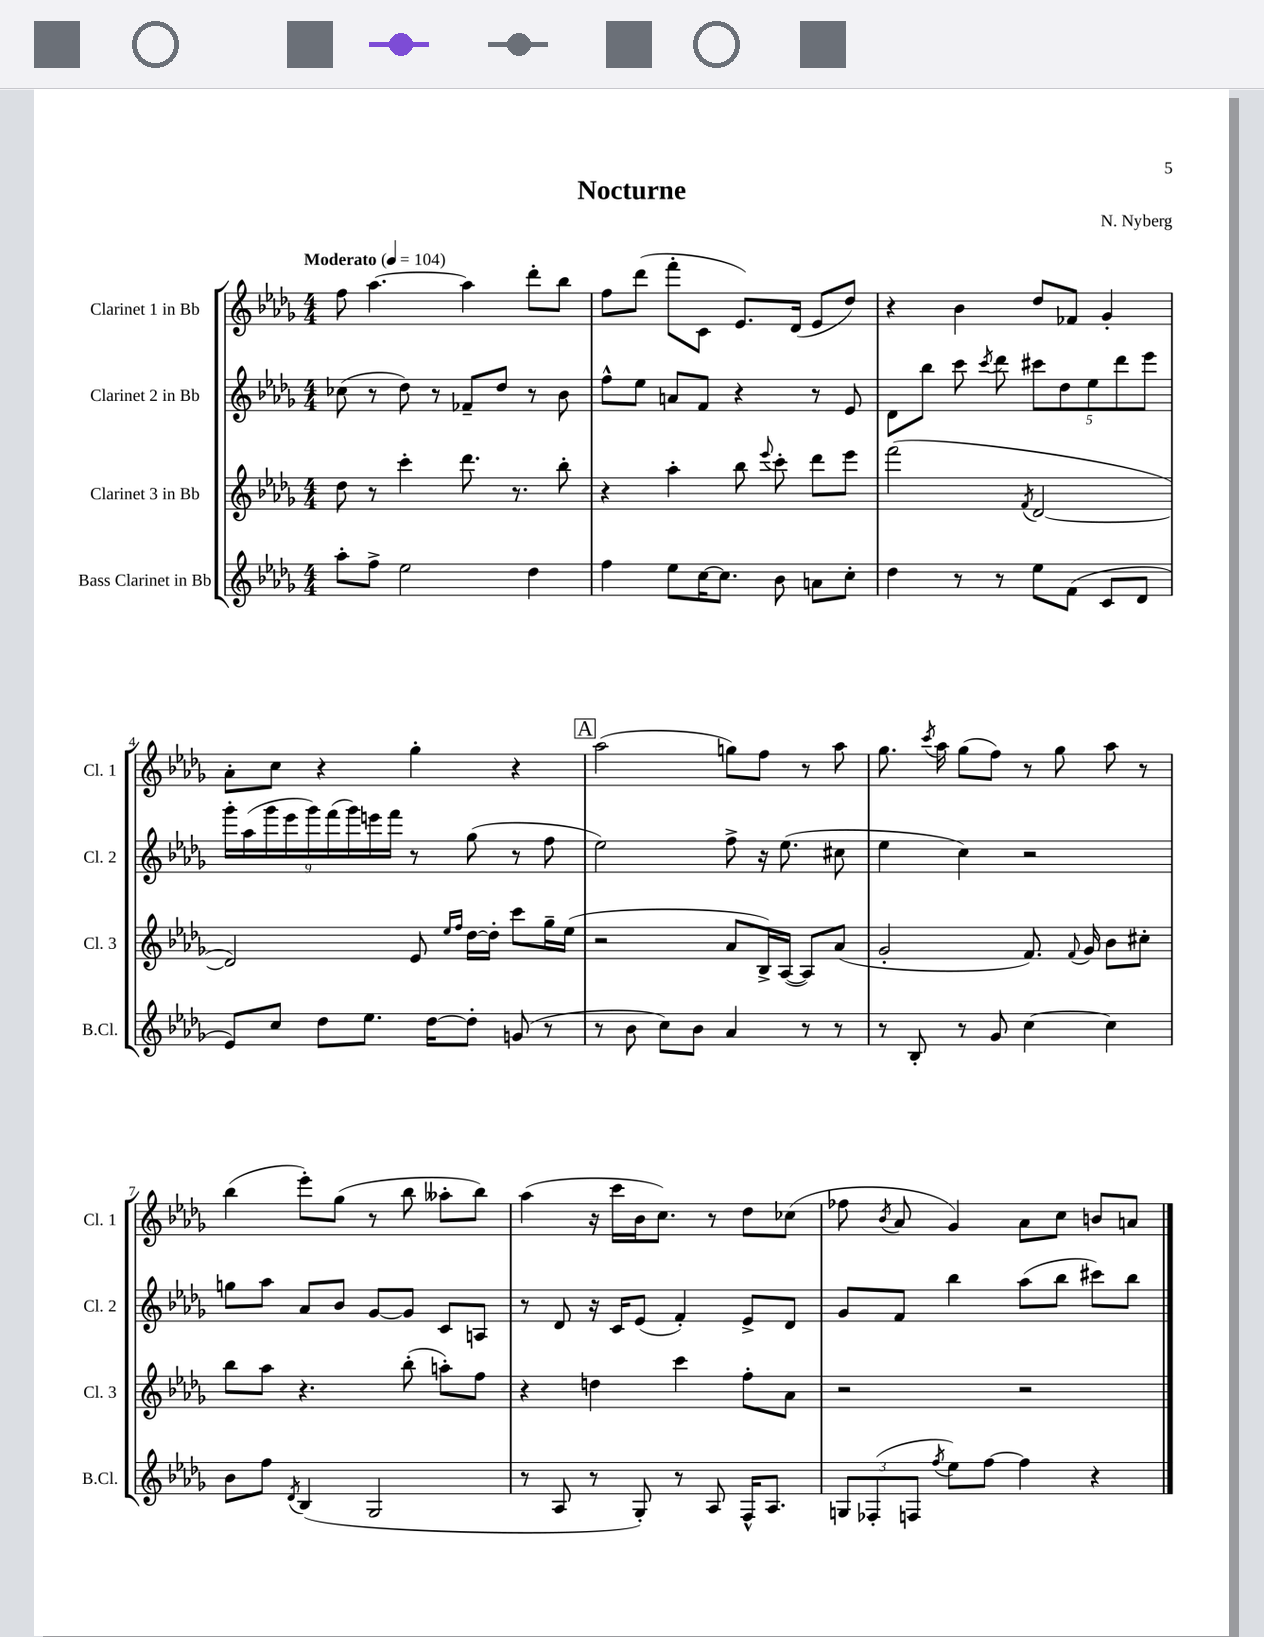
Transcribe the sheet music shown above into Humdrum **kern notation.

**kern	**kern	**kern	**kern
*staff4	*staff3	*staff2	*staff1
*clefG2	*clefG2	*clefG2	*clefG2
*k[b-e-a-d-g-]	*k[b-e-a-d-g-]	*k[b-e-a-d-g-]	*k[b-e-a-d-g-]
*M4/4	*M4/4	*M4/4	*M4/4
*MM104	*MM104	*MM104	*MM104
8aa-'	8dd-	(8cc-	8ff
8ff^	8r	8r	[4.aa-
2ee-	4ccc'	8dd-)	.
.	.	8r	.
.	8.ddd-	8f-~	4aa-]
.	.	8dd-	.
.	8.r	.	.
4dd-	.	8r	8ddd-'
.	8bb-'	8b-	8bb-
=	=	=	=
4ff	4r	8ff^^	8ff
.	.	8ee-	(8ddd-
8ee-	4aa-'	8a	8fff'
[16cc	.	8f	8c
8.cc]	.	.	.
.	8bb-	4r	8.e-)
.	8qqeee-	.	.
8b-	8ccc'	.	.
.	.	.	(16d-
8a	8ddd-	8r	8e-
8cc'	8eee-	8e-	8dd-)
=	=	=	=
4dd-	(2fff	8d-	4r
.	.	8bb-	.
8r	.	8ccc	4b-
.	.	8qccc	.
8r	.	8ddd-	.
.	8qf	.	.
8ee-	[2d-	10ccc#	8dd-
.	.	10dd-	.
(8f	.	.	8f-
.	.	10ee-	.
8c	.	.	4g-'
.	.	10ddd-	.
8d-	.	.	.
.	.	10eee-	.
=	=	=	=
8e-)	2d-])	18ggg-'	8a-'
.	.	(18aa-	.
.	.	18ggg-	.
8cc	.	.	8cc
.	.	18eee-	.
.	.	18ggg-)	.
8dd-	.	.	4r
.	.	(18fff	.
.	.	18ggg-)	.
8.ee-	.	.	.
.	.	18eee	.
.	.	18fff	.
.	8e-	8r	4gg-'
[16dd-	.	.	.
.	16qqee-	.	.
.	16qqff	.	.
8dd-']	[16dd-	(8gg-	.
.	16dd-']	.	.
(8g	8ccc	8r	4r
8r	16gg-~	8ff	.
.	(16ee-	.	.
=	=	=	=
8r	2r	2ee-)	(2aa-
8b-	.	.	.
8cc)	.	.	.
8b-	.	.	.
4a-	8a-	8ff^	8gg)
.	16B-^)	16r	8ff
.	([16A-	(8.ee-	.
8r	8A-])	.	8r
8r	(8a-	8cc#	8aa-
=	=	=	=
8r	2g-'	4ee-	8.gg-
8B-'	.	.	.
.	.	.	8qccc
.	.	.	16aa-
8r	.	4cc)	(8gg-
8g-	.	.	8ff)
[4cc	8.f)	2r	8r
.	.	.	8gg-
.	8qqf	.	.
.	16g-	.	.
4cc]	8b-	.	8aa-
.	8cc#'	.	8r
=	=	=	=
8b-	8bb-	8gg	(4bb-
8ff	8aa-	8aa-	.
8qd-	.	.	.
(4B-	4.r	8a-	8eee-')
.	.	8b-	(8gg-
2G-	.	[8g-	8r
.	(8bb-'	8g-]	8bb-
.	8aa')	8c	8aa--'
.	8ff	8A	8bb-)
=	=	=	=
8r	4r	8r	(4aa-
8A-	.	8d-	.
8r	4dd	16r	16r
.	.	16c	16ccc
8G-')	.	(8e-	16b-
.	.	.	8.cc)
8r	4ccc	4f')	.
8A-	.	.	8r
16F^^	8ff'	8e-^	8dd-
8.A-	.	.	.
.	8a-	8d-	(8cc-
=	=	=	=
12G	2r	8g-	8ff-
(12F-'	.	.	.
.	.	.	8qb-
.	.	8f	8a-
12F	.	.	.
8qff	.	.	.
8ee-)	.	4bb-	4g-)
[8ff	.	.	.
4ff]	2r	(8aa-	8a-
.	.	8bb-	8cc
4r	.	8ccc#)	8b
.	.	8bb-	8a
==	==	==	==
*-	*-	*-	*-
